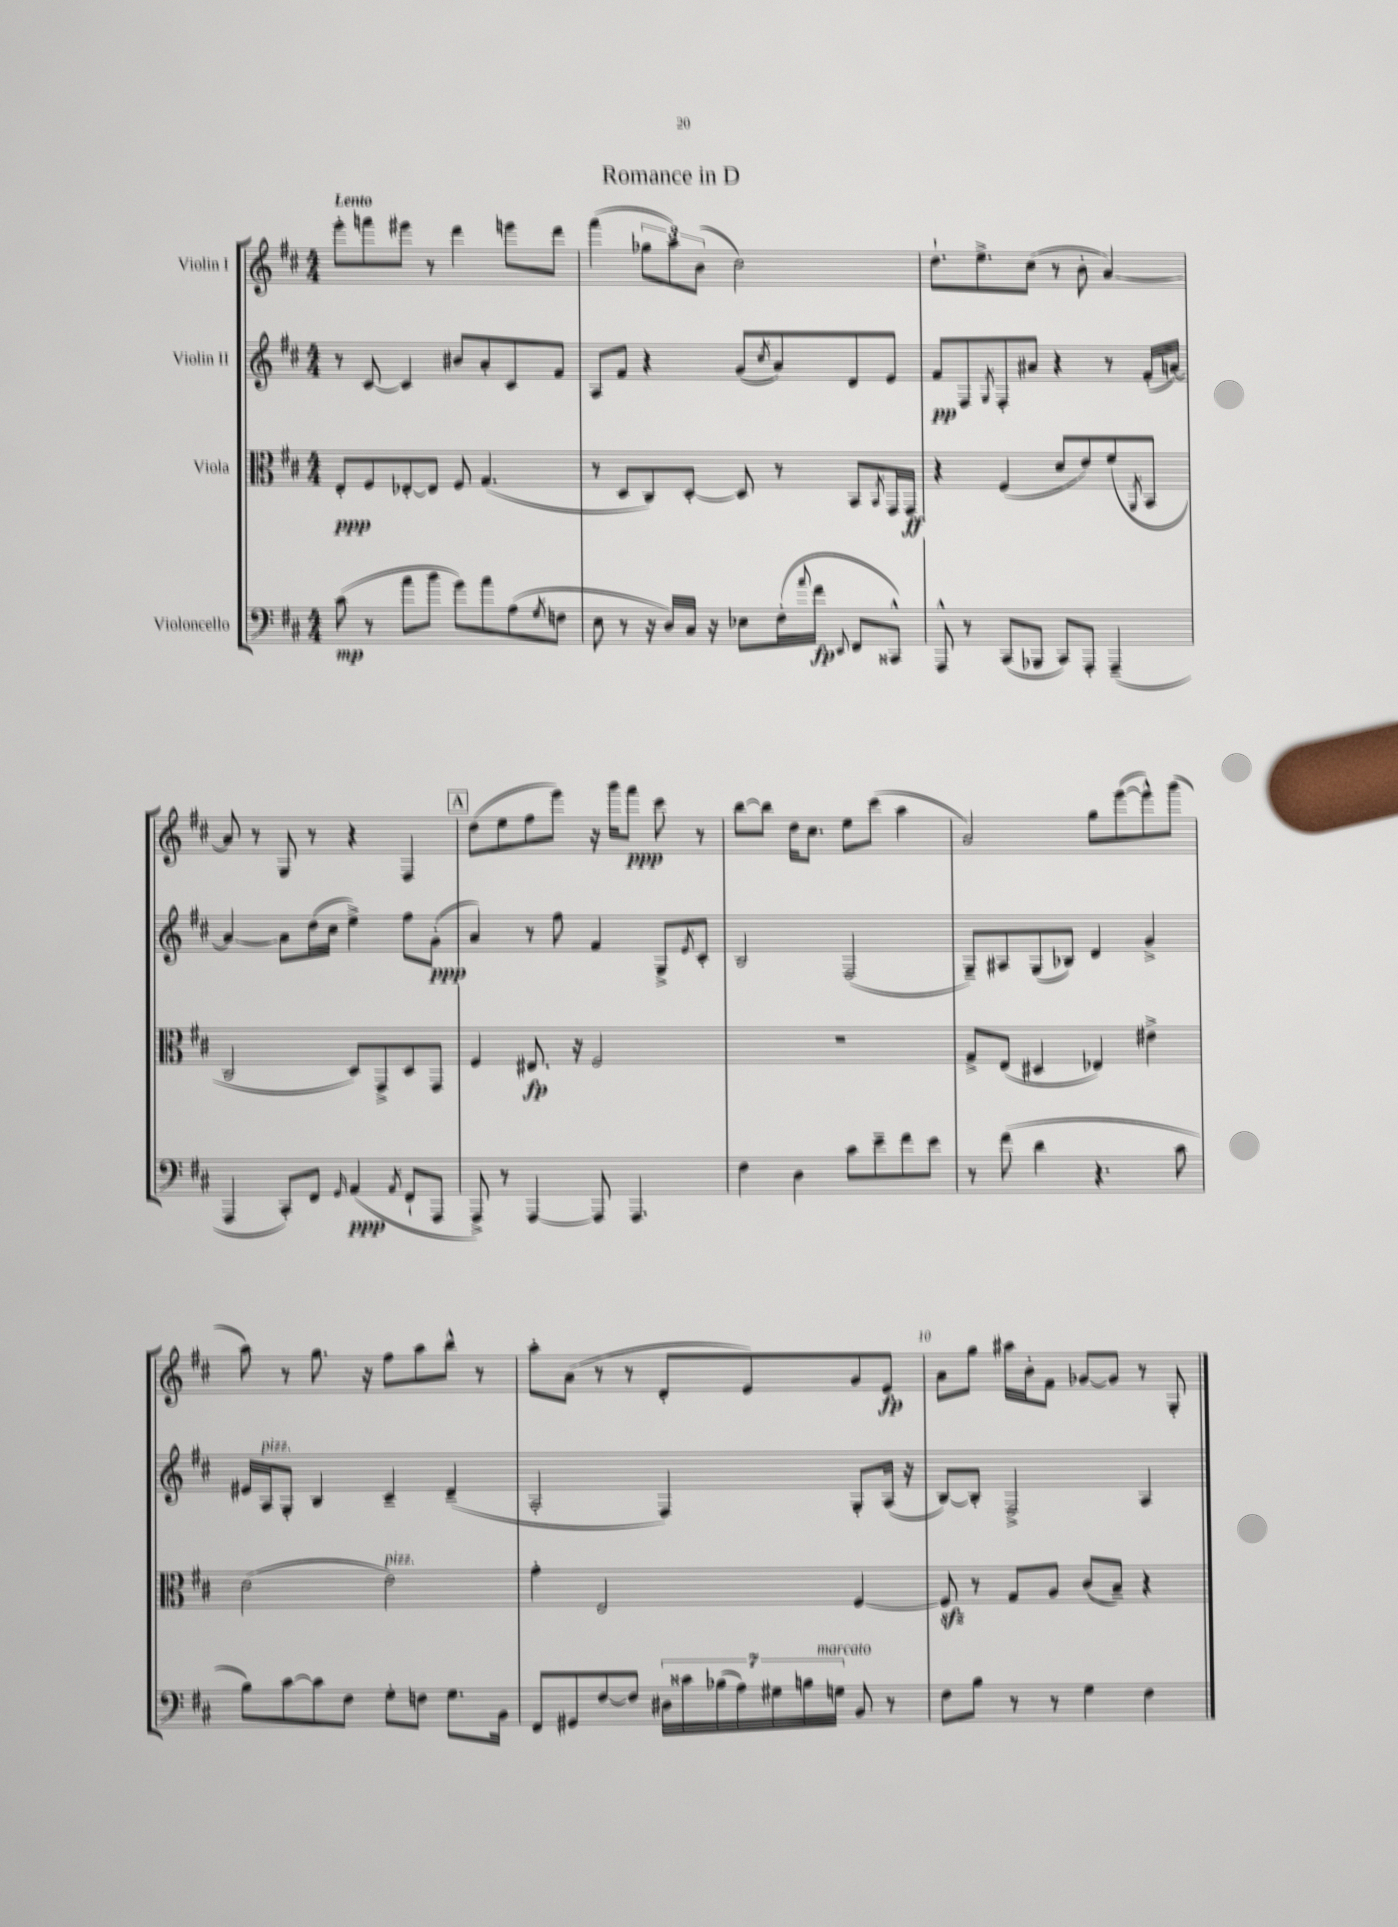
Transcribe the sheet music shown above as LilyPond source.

\header { title = "Romance in D" }
<<
\new StaffGroup <<
\new Staff = "s0" \with { instrumentName = "Violin I" } {
    \clef treble \key d \major \numericTimeSignature \time 4/4 \tempo "Lento"
    e'''8-. f'''8 eis'''8 r8 d'''4 e'''8 d'''8 |
    fis'''4( \tuplet 3/2 { ges''8 a''8) b'8( } cis''2) |
    d''8.-! e''8.-> cis''8( r8 b'8-. a'4~) |
    a'8 r8 g8 r8 r4 fis4 |
    \mark \markup { \box "A" } d''8( e''8 fis''8 e'''8) r16 g'''16 fis'''8\ppp cis'''8 r8 |
    b''8~ b''8 d''16 cis''8. e''8 cis'''8( a''4 |
    a'2) g''8 e'''8~( e'''8-^) g'''8( |
    a''8) r8 g''8. r16 fis''8 a''8 b''8-^ r8 |
    a''8-. a'8( r8 r8 d'8-. e'8) g'8 e'8\fp |
    a'8 g''8 ais''16 b'16-. fis'8 ges'8~ ges'8 r8 g8-. \bar "|." |
}
\new Staff = "s1" \with { instrumentName = "Violin II" } {
    \clef treble \key d \major \numericTimeSignature \time 4/4
    r8 cis'8~ cis'4 bis'8 a'8-. cis'8 fis'8 |
    a8 fis'8 r4 g'8( \acciaccatura { cis''8 } a'8) d'8 e'8 |
    fis'8\pp fis8 \acciaccatura { g8 } fis8-. ais'8 r4 r8 fis'16-.( a'16~) |
    a'4~ a'8 d''16( cis''16 e''4->) fis''8 g'8-.\ppp( |
    \mark \markup { \box "A" } a'4) r8 fis''8 fis'4 g8-> \acciaccatura { e'8 } cis'8-. |
    b2 fis2( |
    g8--) ais8 g8( bes8) d'4 g'4-> |
    eis'16 a16^\markup { \italic "pizz." } g8-. b4 cis'4-- d'4--( |
    a2-. fis4) g8-. a16( r16 |
    b8~) b8-. fis2-> a4 \bar "|." |
}
\new Staff = "s2" \with { instrumentName = "Viola" } {
    \clef alto \key d \major \numericTimeSignature \time 4/4
    e8-.\ppp fis8 ees8~-. ees8 fis8 g4.( |
    r8 d8 cis8) d8~-. d8 r8 b,8 \acciaccatura { b,8 } g,16 g,16\ff |
    r4 fis4( d'8 e'8) fis'8( \acciaccatura { a,8 } b,8 |
    cis2 d8) g,8-> d8 g,8 |
    \mark \markup { \box "A" } fis4 eis8.\fp r16 fis2 |
    R1 |
    g8-> e8( dis4 ees4) eis'4-> |
    d'2( e'2^\markup { \italic "pizz." }) |
    g'4-. e2 fis4~ |
    fis8\sfz r8 g8 a8 cis'8( b8--) r4 \bar "|." |
}
\new Staff = "s3" \with { instrumentName = "Violoncello" } {
    \clef bass \key d \major \numericTimeSignature \time 4/4
    cis'8\mp( r8 a'8 b'8 g'8) a'8 a8( \acciaccatura { g8 } f8 |
    e8 r8 r16 d16) cis16 r16 ees8 fis16-.( \appoggiatura { a'8 } fis'16\fp \appoggiatura { e,8 } fis,8 cisis,8-^) |
    a,,8-^ r8 cis,8( bes,,8 cis,8) a,,8-. a,,4--( |
    a,,4 cis,8-.) fis,8 \grace { g,16 } a,4\ppp( \acciaccatura { a,8 } fis,8-! a,,8 |
    \mark \markup { \box "A" } a,,8->) r8 a,,4~ a,,8 a,,4. |
    fis4 d4 cis'8 e'8-- fis'8 e'8 |
    r8 fis'8( d'4 r4. cis'8 |
    b8) cis'8~ cis'8 fis8 g8-. f8 g8. b,16 |
    fis,8 gis,8 fis8~ fis8 \tuplet 7/4 { dis16 cisis'16 bes16( a16) gis16 b16 g16^\markup { \italic "marcato" } } b,8 r8 |
    fis8 b8 r8 r8 g4 fis4 \bar "|." |
}
>>
>>
\layout { \context { \Score \override BarNumber.break-visibility = ##(#f #t #t) barNumberVisibility = #(every-nth-bar-number-visible 5) } }
